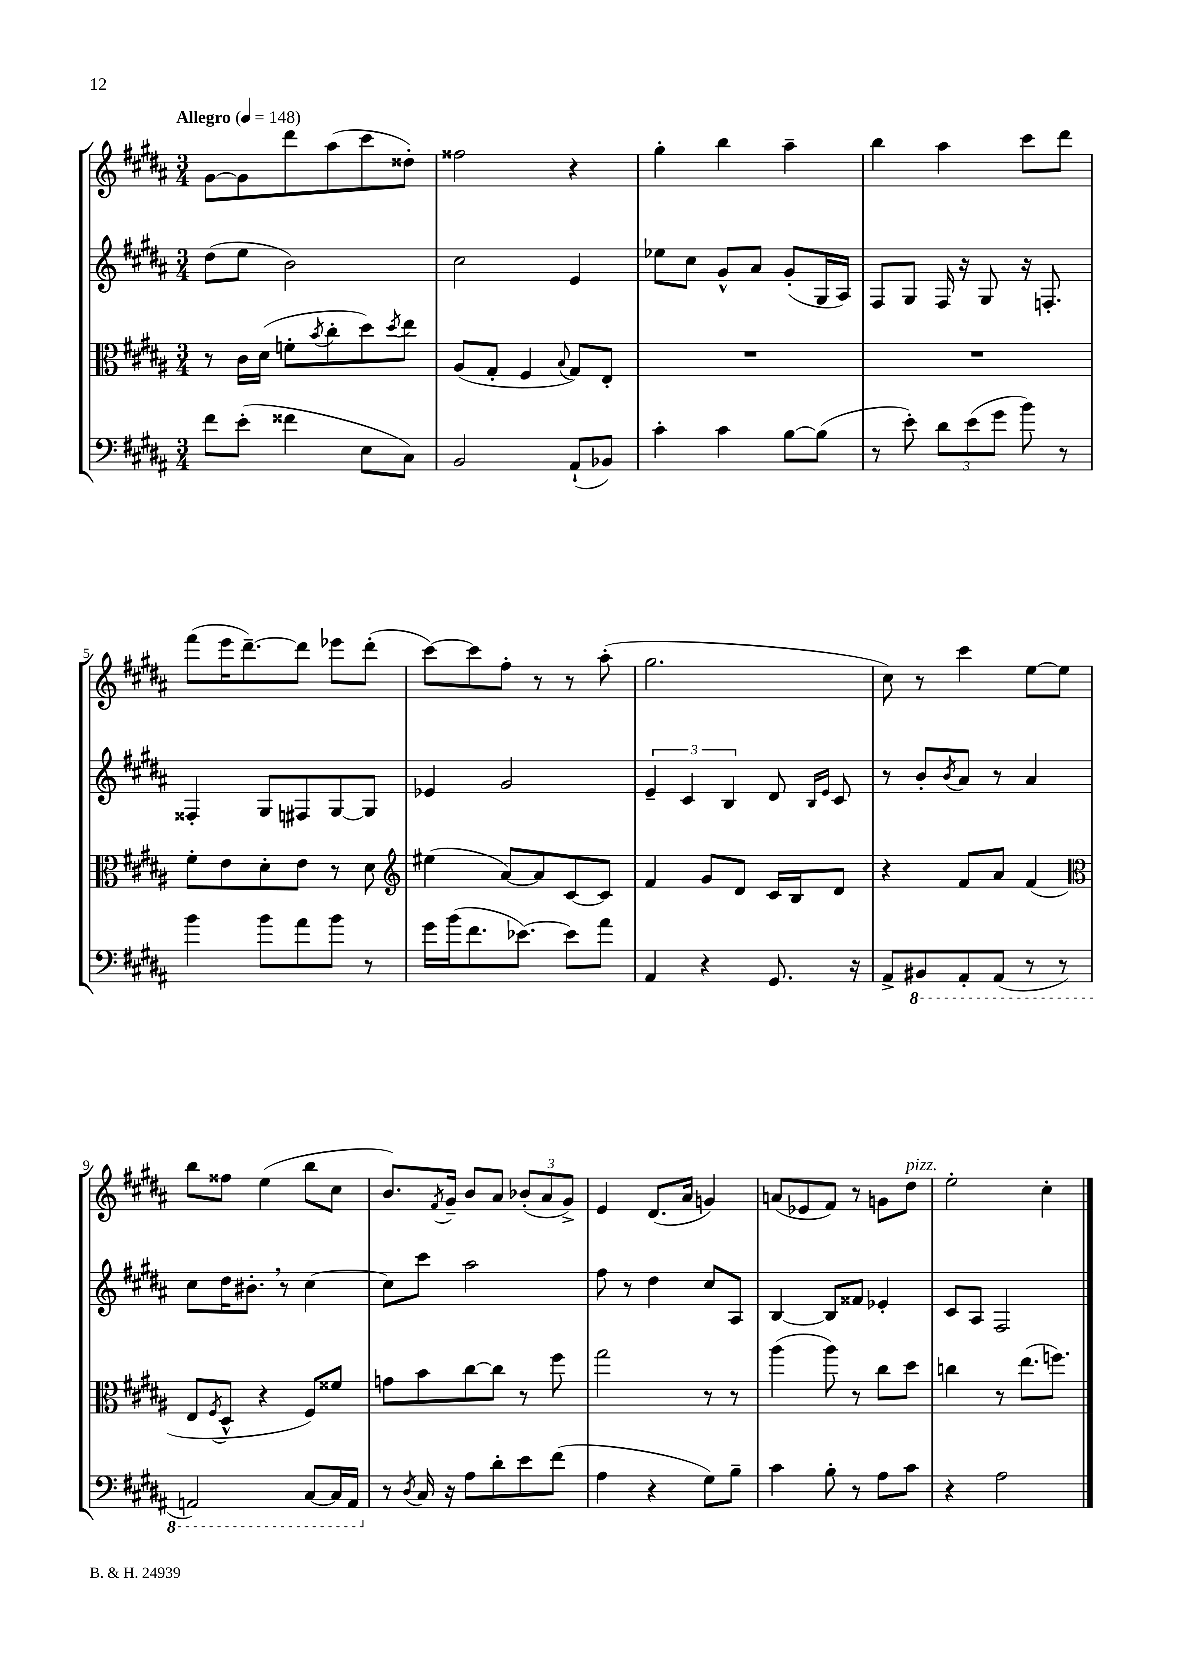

**kern	**kern	**kern	**kern
*staff4	*staff3	*staff2	*staff1
*clefF4	*clefC3	*clefG2	*clefG2
*k[f#c#g#d#a#]	*k[f#c#g#d#a#]	*k[f#c#g#d#a#]	*k[f#c#g#d#a#]
*M3/4	*M3/4	*M3/4	*M3/4
*MM148	*MM148	*MM148	*MM148
8f#	8r	(8dd#	[8g#
(8e'	16c#	8ee	8g#]
.	(16d#	.	.
4f##	8f'	2b)	8ddd#
.	8qb	.	.
.	8cc#'	.	(8aa#
8E	8dd#)	.	8ccc#
.	8qdd#	.	.
8C#)	8ee	.	8dd##')
=	=	=	=
2BB	(8A#	2cc#	2ff##
.	8G#'	.	.
.	4F#	.	.
.	8qqB	.	.
(8AA#`	8G#)	4e	4r
8BB-)	8E'	.	.
=	=	=	=
4c#'	2.r	8ee-	4gg#'
.	.	8cc#	.
4c#	.	8g#^^	4bb
.	.	8a#	.
[8B	.	(8g#'	4aa#~
(8B]	.	16G#	.
.	.	16A#)	.
=	=	=	=
8r	2.r	8F#	4bb
8e')	.	8G#	.
12d#	.	16F#	4aa#
.	.	16r	.
(12e	.	.	.
.	.	8G#	.
12g#	.	.	.
8b)	.	16r	8ccc#
.	.	8.F'	.
8r	.	.	8ddd#
=	=	=	=
4b	8f#'	4F##'	(8fff#
.	8e	.	16eee
.	.	.	[8.ddd#~)
8b	8d#'	8G#	.
8a#	8e	8F#	8ddd#]
8b	8r	[8G#	8eee-
8r	8d#	8G#]	(8ddd#'
=	=	=	=
*	*clefG2	*	*
16g#	(4ee#	4e-	[8ccc#)
(16b	.	.	.
8.f#	.	.	8ccc#]
.	[8a#)	2g#	8ff#'
[8.e-)	.	.	.
.	8a#]	.	8r
8e-]	[8c#	.	8r
8a#	8c#]	.	(8aa#'
=	=	=	=
4AA#	4f#	6e~	2.gg#
.	.	6c#	.
4r	8g#	.	.
.	.	6B	.
.	8d#	.	.
8.GG#	16c#	8d#	.
.	16B	.	.
.	.	16qqB	.
.	.	16qqe	.
.	8d#	8c#	.
16r	.	.	.
=	=	=	=
8AA#^	4r	8r	8cc#)
8BBB#	.	8b'	8r
.	.	8qb	.
8AAA#'	8f#	8a#	4ccc#
(8AAA#	8a#	8r	.
8r	(4f#	4a#	[8ee
8r	.	.	8ee]
=	=	=	=
*	*clefC3	*	*
2AAA)	8E	8cc#	8bb
.	8qF#	.	.
.	8D#^^	16dd#	8ff##
.	.	8.b#'	.
.	4r	.	(4ee
.	.	8r	.
[8CC#	8F#)	[4cc#	8bb
16CC#]	8f##	.	8cc#
16AAA	.	.	.
=	=	=	=
8r	8g	8cc#]	8.b)
8qD#	.	.	.
16C#	8b	8ccc#	.
.	.	.	8qf#
16r	.	.	16g#~
8A#	[8cc#	2aa#	8b
8d#'	8cc#]	.	8a#
8e	8r	.	(12b-'
.	.	.	12a#
(8f#	8ff#	.	.
.	.	.	12g#^)
=	=	=	=
4A#	2gg#	8ff#	4e
.	.	8r	.
4r	.	4dd#	(8.d#
.	.	.	16a#
8G#)	8r	8cc#	4g)
8B~	8r	8A#	.
=	=	=	=
4c#	(4aa#	[4B	(8a
.	.	.	8e-
8B'	8aa#)	8B]	8f#)
8r	8r	8f##	8r
8A#	8cc#	4e-'	8g
8c#	8dd#	.	8dd#
=	=	=	=
4r	4cc	8c#	2ee'
.	.	8A#	.
2A#	8r	2F#	.
.	(8.ee	.	.
.	.	.	4cc#'
.	8.ff)	.	.
==	==	==	==
*-	*-	*-	*-
